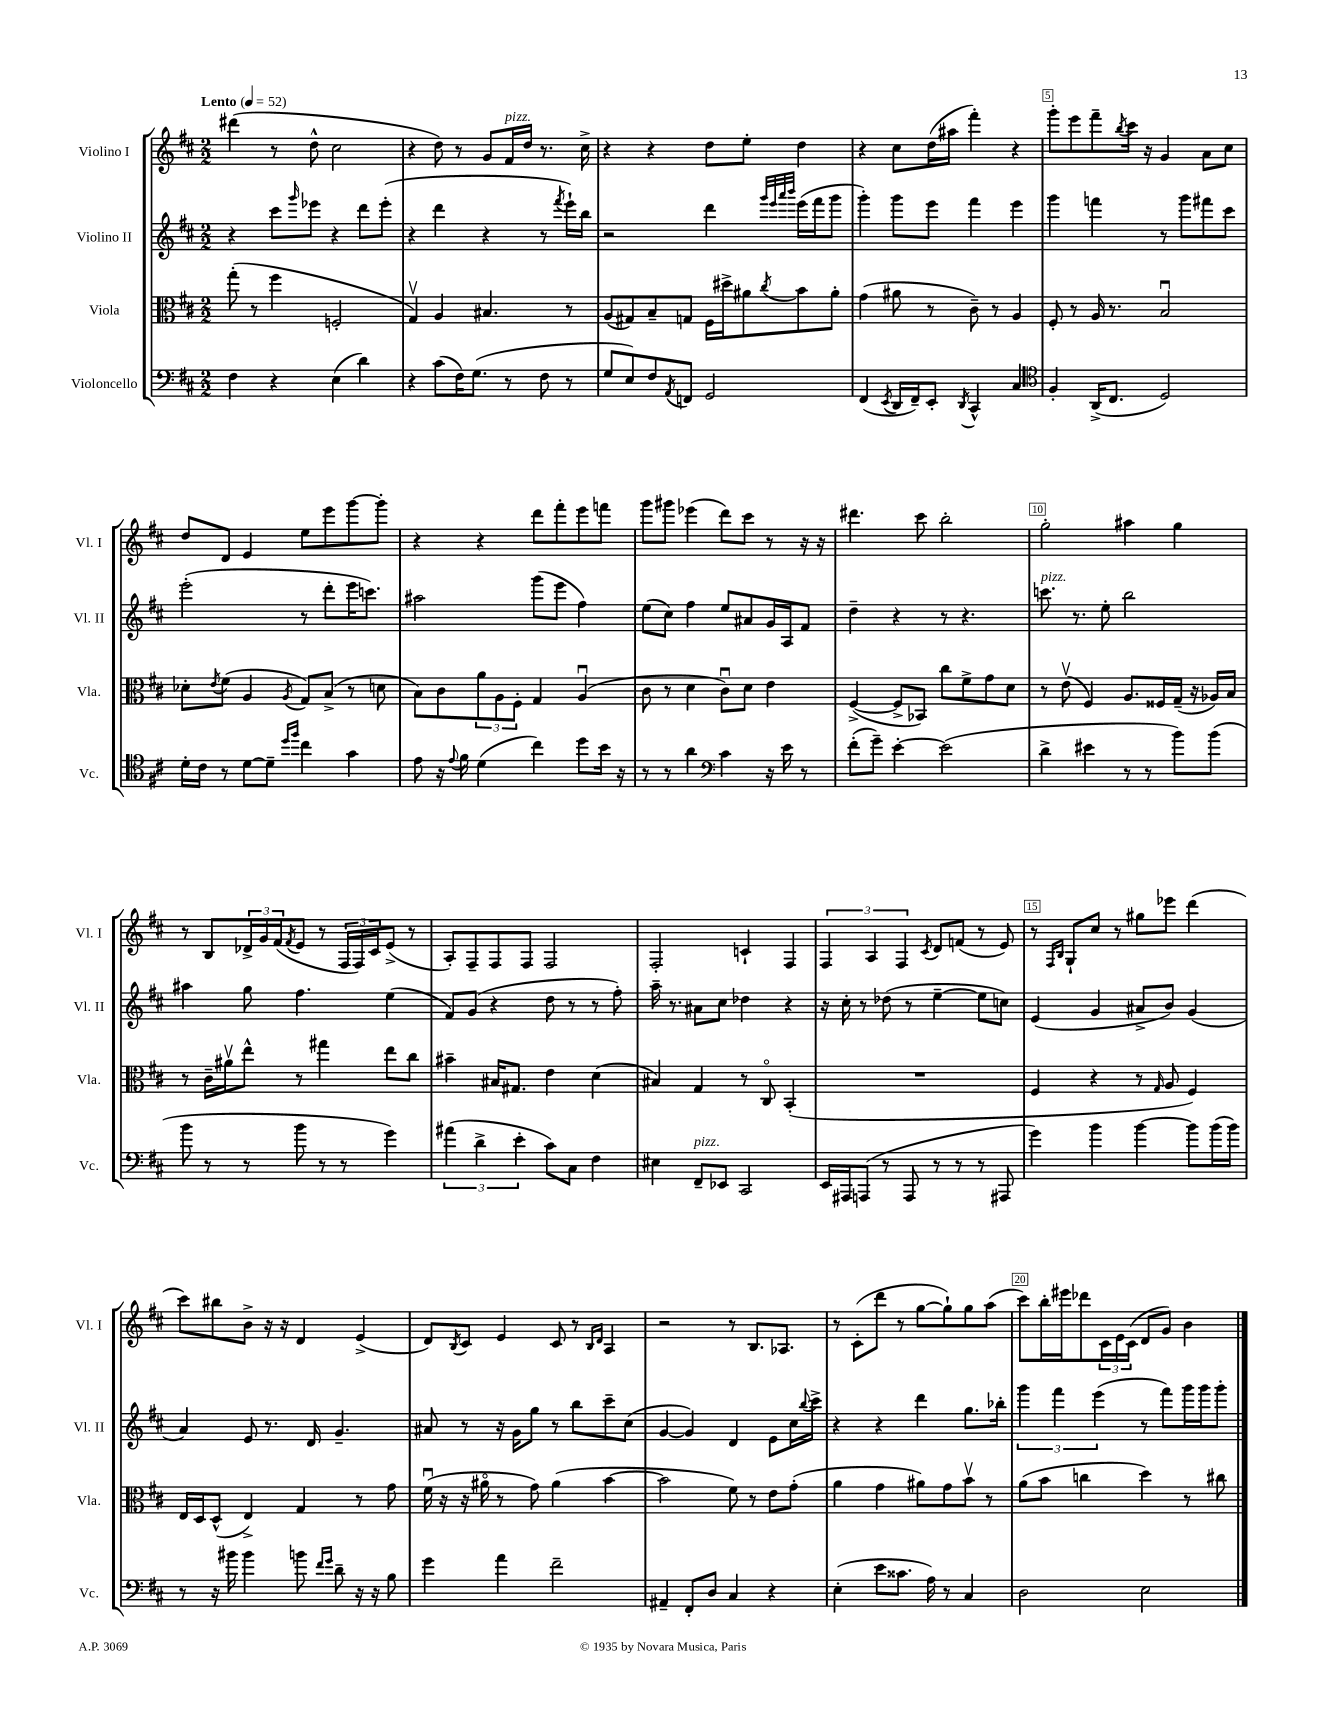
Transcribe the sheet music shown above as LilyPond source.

<<
\new StaffGroup <<
\new Staff = "s0" \with { instrumentName = "Violino I" shortInstrumentName = "Vl. I" } {
    \clef treble \key d \major \numericTimeSignature \time 2/2 \tempo "Lento" 4 = 52
    dis'''4( r8 d''8-^ cis''2 |
    r4 d''8) r8 g'8 fis'16^\markup { \italic "pizz." } d''16 r8. cis''16-> |
    r4 r4 d''8 e''8-. d''4 |
    r4 cis''8 d''16( ais''16 fis'''4-.) r4 |
    g'''8-. e'''8 fis'''8-- \acciaccatura { b''8 } cis'''16 r16 g'4 a'8 cis''8 |
    d''8 d'8 e'4 e''8 e'''8 g'''8~ g'''8-. |
    r4 r4 d'''8 fis'''8-. e'''8 f'''8 |
    g'''8 gis'''8 ees'''4( d'''8) cis'''8 r8 r16 r16 |
    dis'''4. cis'''8 b''2-. |
    g''2-. ais''4 g''4 |
    r8 b8 \tuplet 3/2 { des'16-> g'16 fis'16( } \acciaccatura { fis'8 } e'8 r8 \tuplet 3/2 { fis16 fis16) cis'16 } e'8->( r8 |
    a8-.) fis8-- fis8 fis8 fis2 |
    fis2-. c'4-! fis4 |
    \tuplet 3/2 { fis4 a4 fis4 } \acciaccatura { cis'8 } d'8 f'8( r8 e'8) |
    r8 \grace { fis16 b16 } g8-! cis''8 r8 gis''8 ees'''8 d'''4( |
    cis'''8) bis''8 b'8-> r16 r16 d'4 e'4->( |
    d'8) \acciaccatura { b8 } cis'8 e'4 cis'8 r8 \grace { b16 d'16 } a4 |
    r2 r8 b8. aes8. |
    r8 cis'8-.( d'''8 r8 g''8~ g''8-!) g''8 a''8( |
    cis'''8) b''16-. eis'''16 des'''8 \tuplet 3/2 { cis'16 e'16 cis'16( } d'8 g'8) b'4 \bar "|." |
}
\new Staff = "s1" \with { instrumentName = "Violino II" shortInstrumentName = "Vl. II" } {
    \clef treble \key d \major \numericTimeSignature \time 2/2
    r4 cis'''8 \grace { g'''16 } ees'''8 r4 d'''8 ees'''8-.( |
    r4 d'''4 r4 r8 \acciaccatura { fis'''8 } e'''16-!) b''16 |
    r2 d'''4 \grace { g'''32 e'''32 a'''32 b'''32 } e'''16( fis'''16 g'''8 |
    g'''4-.) g'''8 e'''8 fis'''4 e'''4 |
    g'''4 f'''4 r8 g'''8 fis'''8 cis'''8 |
    e'''2-.( r8 d'''8-. e'''16 c'''8.) |
    ais''2 g'''8( e'''8 fis''4) |
    e''8( cis''8) fis''4 e''8 ais'8 g'16 a16 fis'8 |
    d''4-- r4 r8 r4. |
    c'''8.^\markup { \italic "pizz." } r8. e''8-. b''2 |
    ais''4 g''8 fis''4. e''4( |
    fis'8) g'8( r4 d''8 r8 r8 fis''8-.) |
    a''16-- r8. ais'8 cis''8 des''4 r4 |
    r16 cis''16-. r8 des''8( r8 e''4~-- e''8 c''8) |
    e'4( g'4 ais'8-> b'8) g'4( |
    a'4) e'8 r8. d'16 g'4.-- |
    ais'8 r8 r16 g'16 g''8 r8 b''8 cis'''8-- cis''8( |
    g'4~ g'4) d'4 e'8 cis''16 \appoggiatura { b''8 } cis'''16-> |
    r4 r4 d'''4 g''8. bes''16-. |
    \tuplet 3/2 { g'''4 fis'''4 e'''4( } r8 fis'''8) g'''16 g'''16 g'''8-. \bar "|." |
}
\new Staff = "s2" \with { instrumentName = "Viola" shortInstrumentName = "Vla." } {
    \clef alto \key d \major \numericTimeSignature \time 2/2
    g''8-.( r8 fis''4 f2-. |
    g4\upbow) a4 bis4. r8 |
    a8( gis8) b8-- g8 fis16 dis''16-> ais'8 \acciaccatura { cis''8 } b'8 ais'8-. |
    g'4( ais'8 r8 cis'8--) r8 a4 |
    fis8-. r8 a16 r8. b2\downbow |
    des'8-. \acciaccatura { e'8 } fis'8( a4 \acciaccatura { a8 } g8) b8->( r8 d'8 |
    b8) cis'8 \tuplet 3/2 { a'8 a8 fis8-. } g4 a4\downbow( |
    cis'8 r8 d'4 cis'8\downbow) d'8 e'4 |
    fis4~->( fis8-> bes,8) cis''8 fis'8-> g'8 d'8 |
    r8 e'8\upbow( fis4) a8. fisis16 g16--( r16 aes16) b16 |
    r8 cis'16-- ais'16\upbow e''8-^ r8 gis''4 e''8 cis''8 |
    bis'4-- bis16 gis8. e'4 d'4( |
    bis4) g4 r8 cis8\flageolet b,4-.( |
    R1 |
    fis4 r4 r8 \grace { g16 } a8 fis4) |
    e16 d16 d8-^( e4->) g4 r8 g'8 |
    fis'16\downbow( r16 r16 ais'16\flageolet r8 g'8) ais'4( b'4~ |
    b'2 fis'8) r8 e'8 g'8-.( |
    a'4 g'4 ais'8) g'8 b'8\upbow r8 |
    a'8( b'8 c''4 d''4) r8 cis''8 \bar "|." |
}
\new Staff = "s3" \with { instrumentName = "Violoncello" shortInstrumentName = "Vc." } {
    \clef bass \key d \major \numericTimeSignature \time 2/2
    fis4 r4 e4( d'4) |
    r4 cis'8( fis16) g8.( r8 fis8 r8 |
    g8 e8) fis8 \acciaccatura { a,8 } f,8 g,2 |
    fis,4( \acciaccatura { e,8 } d,16 fis,16--) e,8-. \acciaccatura { d,8 } cis,4-^ cis4 |
    \clef tenor fis4-. a,16->( cis8. d2) |
    d'16-. cis'16 r8 d'8~ d'8-- \grace { d''16 fis''16 } cis''4 g'4 |
    e'8 r16 \appoggiatura { e'8 } fis'16 d'4( cis''4) d''8 b'16 r16 |
    r8 r8 a'4 \clef bass cis'4 r16 e'16 r8 |
    fis'8-.( g'8--) e'4~-. e'2( |
    d'4-> eis'4 r8 r8 b'8) b'8( |
    b'8 r8 r8 b'8 r8 r8 g'4) |
    \tuplet 3/2 { ais'4( d'4-> e'4-. } cis'8) cis8 fis4 |
    eis4 fis,8--^\markup { \italic "pizz." } ees,8 cis,2 |
    e,16 ais,,16 a,,8( r8 a,,8 r8 r8 r8 ais,,8 |
    g'4) b'4 b'4~ b'8 b'16( b'16) |
    r8 r16 bis'16 bis'4 b'8 \grace { fis'16 g'16 } d'8-- r16 r16 b8 |
    g'4 a'4 fis'2-- |
    ais,4-- fis,8-. d8 cis4 r4 |
    e4-.( e'8 cisis'8. a16) r8 cis4 |
    d2 e2 \bar "|." |
}
>>
>>
\layout { \context { \Score \override BarNumber.break-visibility = ##(#f #t #t) barNumberVisibility = #(every-nth-bar-number-visible 5) \override BarNumber.stencil = #(make-stencil-boxer 0.1 0.3 ly:text-interface::print) } }
